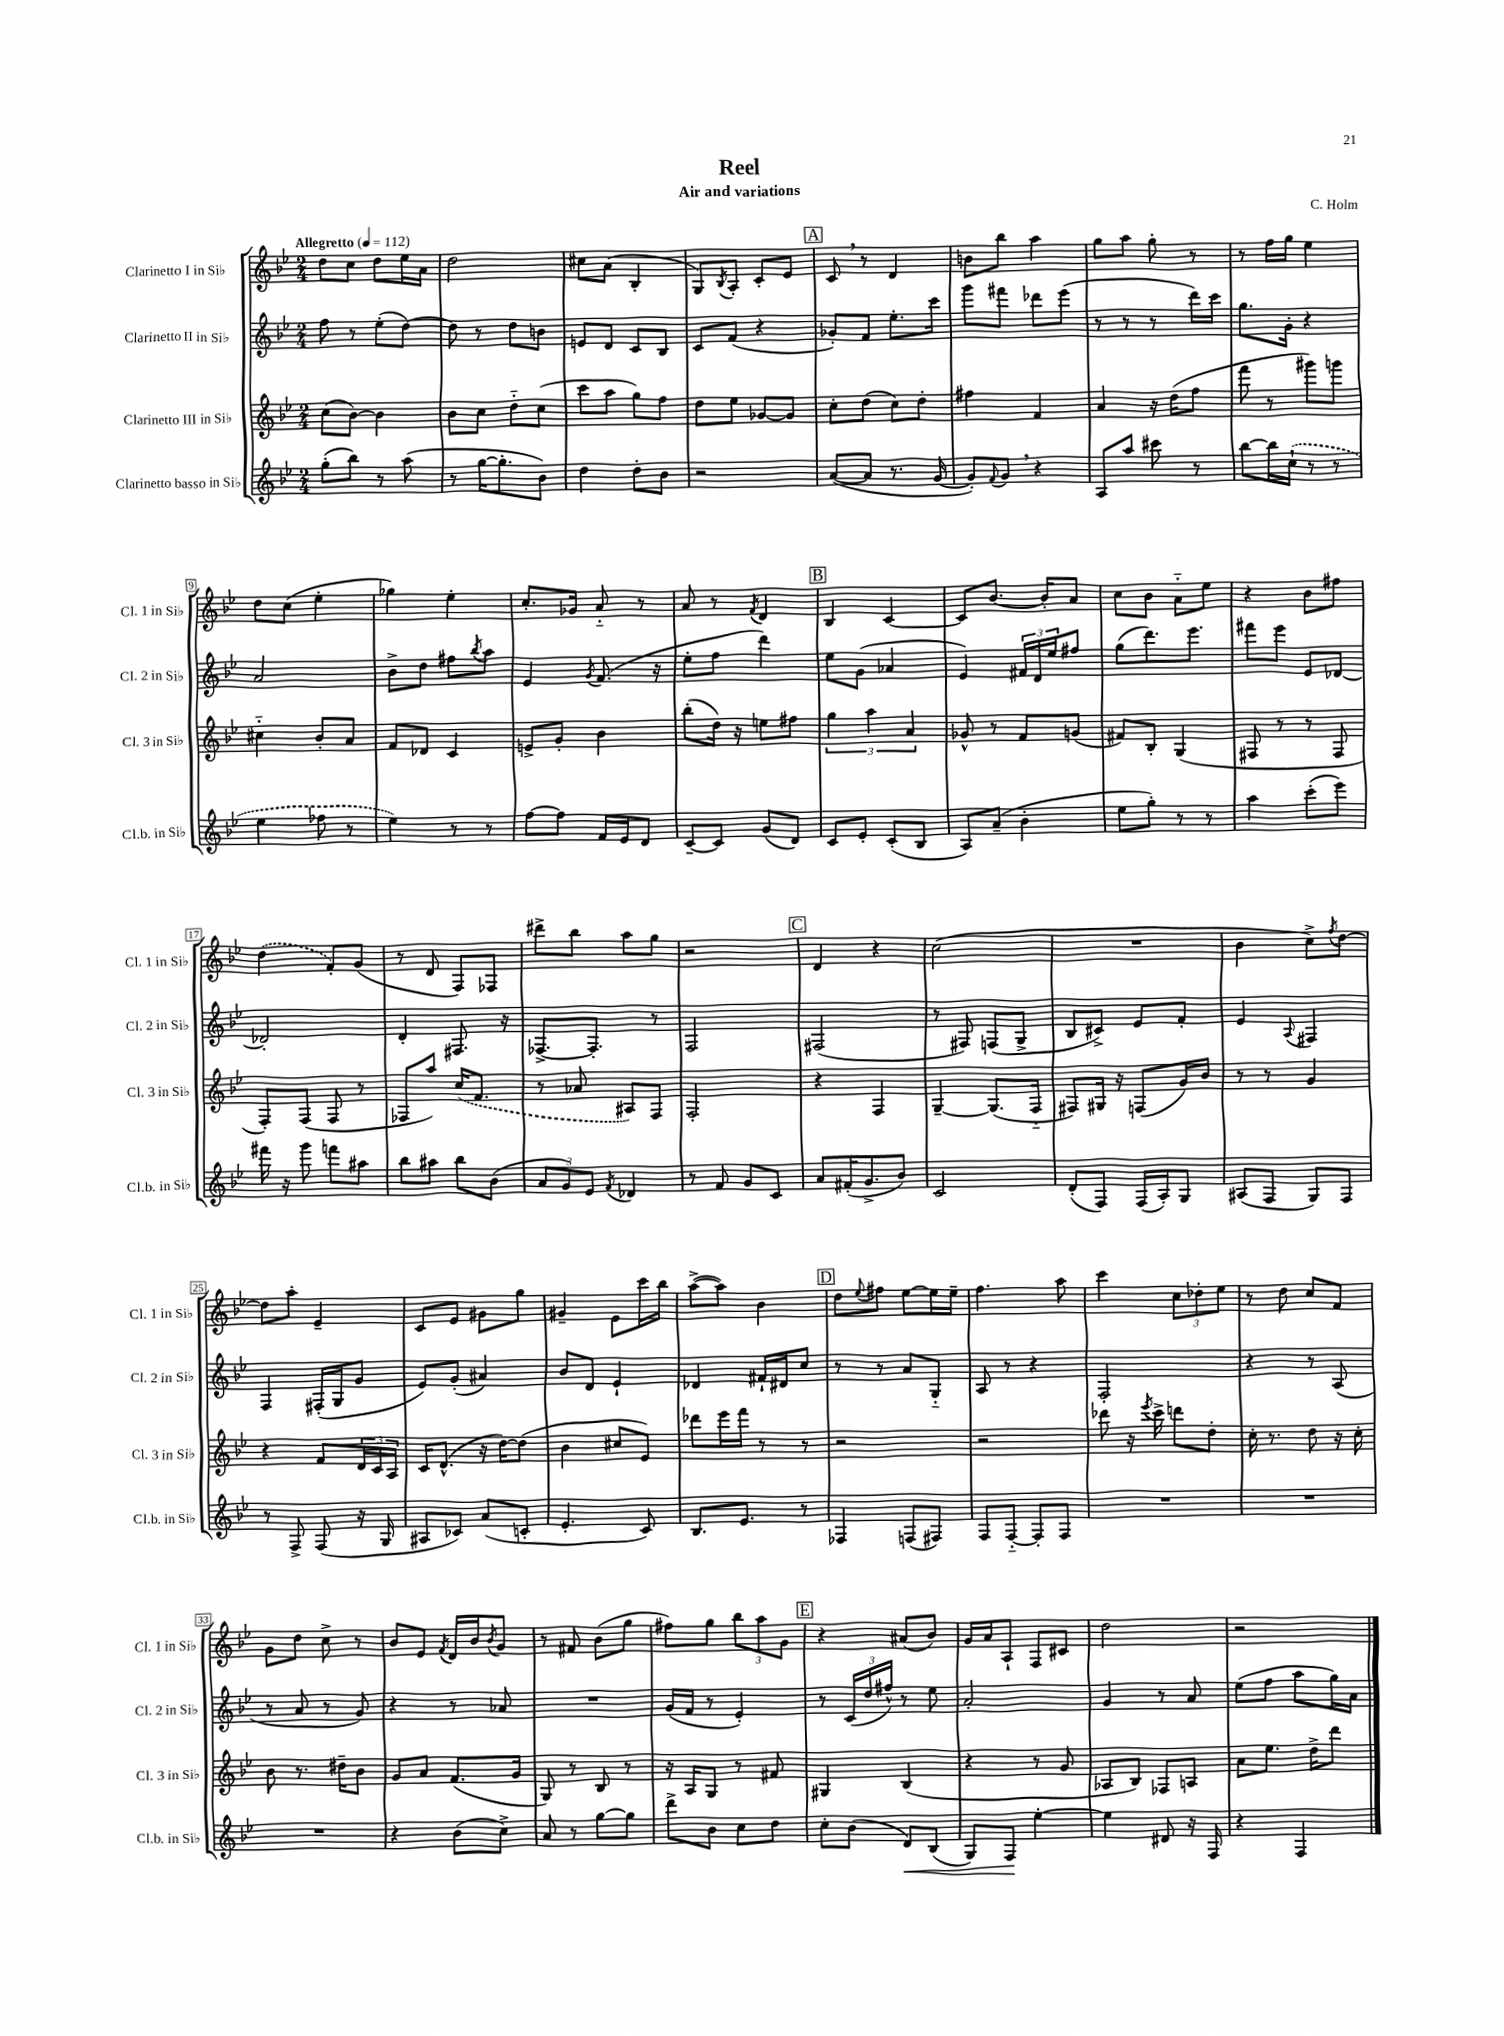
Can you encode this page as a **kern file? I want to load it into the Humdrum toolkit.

**kern	**kern	**kern	**kern
*staff4	*staff3	*staff2	*staff1
*clefG2	*clefG2	*clefG2	*clefG2
*k[b-e-]	*k[b-e-]	*k[b-e-]	*k[b-e-]
*M2/4	*M2/4	*M2/4	*M2/4
*MM112	*MM112	*MM112	*MM112
(8gg'\L	(8cc\L	8ff\	8dd\L
8bb-\J)	[8b-\J)	8r	8cc\J
8r	4b-\]	(8ee-'\L	8dd\L
(8aa\	.	[8dd\J)	16ee-\L
.	.	.	16a\JJ
=	=	=	=
8r	8b-\L	8dd\]	2dd\
[16gg\LK	8cc\J	8r	.
8.gg'\]	.	.	.
.	8dd'~\L	8dd\L	.
8b-\J)	(8cc\J	8b\J	.
=	=	=	=
4dd\	8ccc\L	8e/L	8cc#\L
.	8aa\J	8d/J	(8a\J
8dd'\L	8gg\L)	8c/L	4B-'/
8b-\J	8ff\J	8B-/J	.
=	=	=	=
2r	8dd\L	8c/L	8G/L)
.	.	.	8qB-/
.	8ee-\J	(8f/J	8A'/J
.	[8g-/L	4r	8c'/L
.	8g-/]J	.	8e-/J
=	=	=	=
([8a/L	8cc'\L	8g-'/L)	8c/
8a/]J	(8dd\J	8f/J	8r
8.r	8cc\L)	8.ee-'\L	4d/
.	8dd'\J	.	.
[16g/	.	16ccc\Jk	.
=	=	=	=
8g'/]L)	4ff#\	8ggg\L	8b\L
8qqf/	.	.	.
8g/J	.	8fff#\J	8bb-\J
4r	4f/	8ddd-\L	4aa\
.	.	(8eee-\J	.
=	=	=	=
8A/L	4a/	8r	8gg\L
8aa/J	.	8r	8aa\J
8ccc#\	16r	8r	8gg'\
.	(16dd\LK	.	.
8r	8ff\J	16ddd\LL)	8r
.	.	16ccc\JJ	.
=	=	=	=
[8bb-\L	8fff\	8.gg\L	8r
16bb-\]L	8r	.	16ff\LL
(16cc`\JJ	.	16g'\Jk	16gg\JJ
8r	8ggg#\L)	4r	4ee-\
8r	8ggg\J	.	.
=	=	=	=
4ee-\	4cc#'~\	2a/	8dd\L
.	.	.	(8cc\J
8ff-\	8b-'/L	.	4ee-'\
8r	8a/J	.	.
=	=	=	=
4ee-\)	8f/L	8b-^\L	4gg-\)
.	8d-/J	8dd\J	.
8r	4c/	8ff#\L	4ee-'\
.	.	8qbb-/	.
8r	.	8aa\J	.
=	=	=	=
[8ff\L	8e^/L	4e-/	8.cc'/L
8ff\]J	8g'/J	.	.
.	.	.	16g-/Jk
.	.	8qg/	.
16f/LL	4b-\	(8.f/	8a'~/
16e-/J	.	.	.
8d/J	.	.	8r
.	.	16r	.
=	=	=	=
[8c~/L	(8bb-'\L	8ee-'\L	8a/
8c/]J	16dd\Jk)	8ff\J	8r
.	16r	.	.
.	.	.	8qf/
(8g/L	8ee\L	4ddd\)	4d/
8d/J)	8ff#\J	.	.
=	=	=	=
8c/L	6gg\	8ee-\L	4B-/
8e-'/J	.	(8g\J	.
.	6aa\	.	.
(8c'/L	.	4a-/	[4c/
.	6a/	.	.
8B-/J	.	.	.
=	=	=	=
8A/L)	8g-^^/	4e-/)	8c/]L
(8a~/J	8r	.	[8.b-/J
4b-'\	8f/L	24f#/LL	.
.	.	24d/	.
.	.	.	16b-'/]LK
.	.	24ee-/J	.
.	(8g/J	8ff#/J	8a/J
=	=	=	=
8ee-\L	8f#/L)	(8gg\L	8cc\L
8gg'\J)	8B-'/J	8.ddd\)	8b-\J
8r	(4G/	.	8a'~\L
.	.	8.eee-\J	.
8r	.	.	8ee-\J
=	=	=	=
4aa\	8F#/	8fff#\L	4r
.	8r	8eee-\J	.
(8ccc'\L	8r	8e-/L	8b-\L
8eee-\J)	8F#/	[8d-/J	8ff#\J
=	=	=	=
16fff#\	8F'/L)	2d-'/]	(4dd\
16r	.	.	.
8ggg\	(8F/J	.	.
8fff\L	8F/	.	8f'/L)
8aa#\J	8r	.	(8g/J
=	=	=	=
8bb-\L	8F-/L	4d'/	8r
8aa#\J	8aa/J)	.	8d/
8bb-\L	(16cc/LK	8.F#/	8F/L)
.	8.f/J	.	.
(8b-\J	.	.	8F-/J
.	.	16r	.
=	=	=	=
12a/L	8r	[8.F-^/L	8ddd#^\L
12g/)	.	.	.
.	8a-/	.	8bb-\J
12e-/J	.	.	.
.	.	8.F-'/]J	.
8qf/	.	.	.
4d-/	8A#/L)	.	8aa\L
.	8F/J	8r	8gg\J
=	=	=	=
8r	2F'/	2F/	2r
8f/	.	.	.
8g/L	.	.	.
8c/J	.	.	.
=	=	=	=
8a/L	4r	(2F#/	4d/
(16f#'/K	.	.	.
8.g^/	.	.	.
.	4F/	.	4r
8b-/J)	.	.	.
=	=	=	=
2c/	[4G~/	8r	(2cc\
.	.	8F#/)	.
.	(8.G/]L	(8F/L	.
.	.	8G^/J	.
.	16F'~/Jk	.	.
=	=	=	=
(8d'/L	8F#/L)	8B-/L	2r
8F/J)	16G#/Jk	8c#^/J)	.
.	16r	.	.
(16F/LL	(8F/L	8e-/L	.
16A'/J)	.	.	.
8G/J	16g/L)	8f'/J	.
.	16b-/JJ	.	.
=	=	=	=
(8A#/L	8r	4e-/	4b-\
8F/J	8r	.	.
.	.	8qqA/	.
8G/L)	4g/	4F#/	8cc^\L)
.	.	.	8qff/
8F/J	.	.	[8dd\J
=	=	=	=
8r	4r	4F/	8dd\]L
8F^/	.	.	8aa'\J
(8F/	8f/L	(16F#'/LL	4e-~/
.	.	16G/J	.
16r	24d/L	8g/J	.
.	24c/	.	.
16G/	.	.	.
.	24A/JJ	.	.
=	=	=	=
8A#/L	16c/LK	8e-/L)	8c/L
.	(8.d^^/J	.	.
8c-/J)	.	(8g'/J	8e-/J
(8a/L	16r	4a#/)	8g#\L
.	[16dd\LK)	.	.
8c'/J	(8dd\]J	.	8gg\J
=	=	=	=
4.e-'/	4b-\	8b-/L	4g#~/
.	.	8d/J	.
.	8cc#/L	4e-`/	8e-\L
8c/)	8e-/J)	.	16ccc\L
.	.	.	16bb-\JJ
=	=	=	=
8.B-/L	8ddd-\L	4d-/	([8aa^\L
.	16eee-\L	.	8aa\]J)
8.e-/J	16fff\JJ	.	.
.	8r	16f#`/LL	4b-\
.	.	16d#/J	.
8r	8r	8cc/J	.
=	=	=	=
4F-/	2r	8r	8dd\L
.	.	.	8qqee-/
.	.	8r	8ff#\J
(8F/L	.	8a/L	[8ee-\L
8F#/J)	.	8G'~/J	16ee-\]L
.	.	.	16ee-~\JJ
=	=	=	=
8F/L	2r	8A/	4.ff\
[8F'~/J	.	8r	.
8F'/]L	.	4r	.
8F/J	.	.	8aa\
=	=	=	=
2r	8ddd-\	2F'/	4ccc\
.	16r	.	.
.	8qeee-/	.	.
.	16ccc^\	.	.
.	8ddd\L	.	12cc\L
.	.	.	12dd-'\
.	8dd'\J	.	.
.	.	.	12ee-\J
=	=	=	=
2r	16cc'\	4r	8r
.	8.r	.	.
.	.	.	8dd\
.	8dd\	8r	8cc/L
.	16r	(8A/	8f/J
.	16cc'\	.	.
=	=	=	=
2r	8b-\	8r	8g\L
.	8.r	8a/	8dd\J
.	.	8r	8cc^\
.	16dd#~\LK	.	.
.	8b-\J	8g/)	8r
=	=	=	=
4r	8g/L	4r	8b-/L
.	8a/J	.	8e-/J
.	.	.	8qf/
(8b-\L	(8.f/L	8r	16d/LL
.	.	.	16b-/J
.	.	.	8qb-/
8cc^\J)	.	8a-/	8g/J
.	16g/Jk	.	.
=	=	=	=
8a/	8G/)	2r	8r
8r	8r	.	8f#/
[8gg\L	8B-/	.	(8b-\L
8gg\]J	8r	.	8gg\J
=	=	=	=
8ddd^\L	16r	(16g/LL	8ff#\L)
.	16A/LK	16f/JJ	.
8b-\J	8G/J	8r	8gg\J
8cc\L	8r	4e-'/)	12bb-\L
.	.	.	12aa\
8dd\J	8f#/	.	.
.	.	.	12g\J
=	=	=	=
8cc'\L	4G#/	8r	4r
(8b-\J	.	(24c/LL	.
.	.	24dd/	.
.	.	24ff#^^/JJ)	.
8d/L)	(4B-/	8r	(8a#/L
(8B-/J	.	8ee-\	8b-/J)
=	=	=	=
8G/L)	4r	2a'/	16g/LL
.	.	.	16a/J
8F/J	.	.	8A`/J
[4ee-'\	8r	.	8F/L
.	8g/	.	8c#/J
=	=	=	=
4ee-\]	8A-/L	4g/	2dd\
.	8B-/J)	.	.
8d#/	8F-/L	8r	.
16r	8A/J	8a/	.
16F/	.	.	.
=	=	=	=
4r	8a\L	(8ee-\L	2r
.	8.ee-\J	8ff\J	.
4F/	.	8aa\L	.
.	16dd^\LK	.	.
.	8ddd\J	16gg\L)	.
.	.	16a\JJ	.
==	==	==	==
*-	*-	*-	*-
